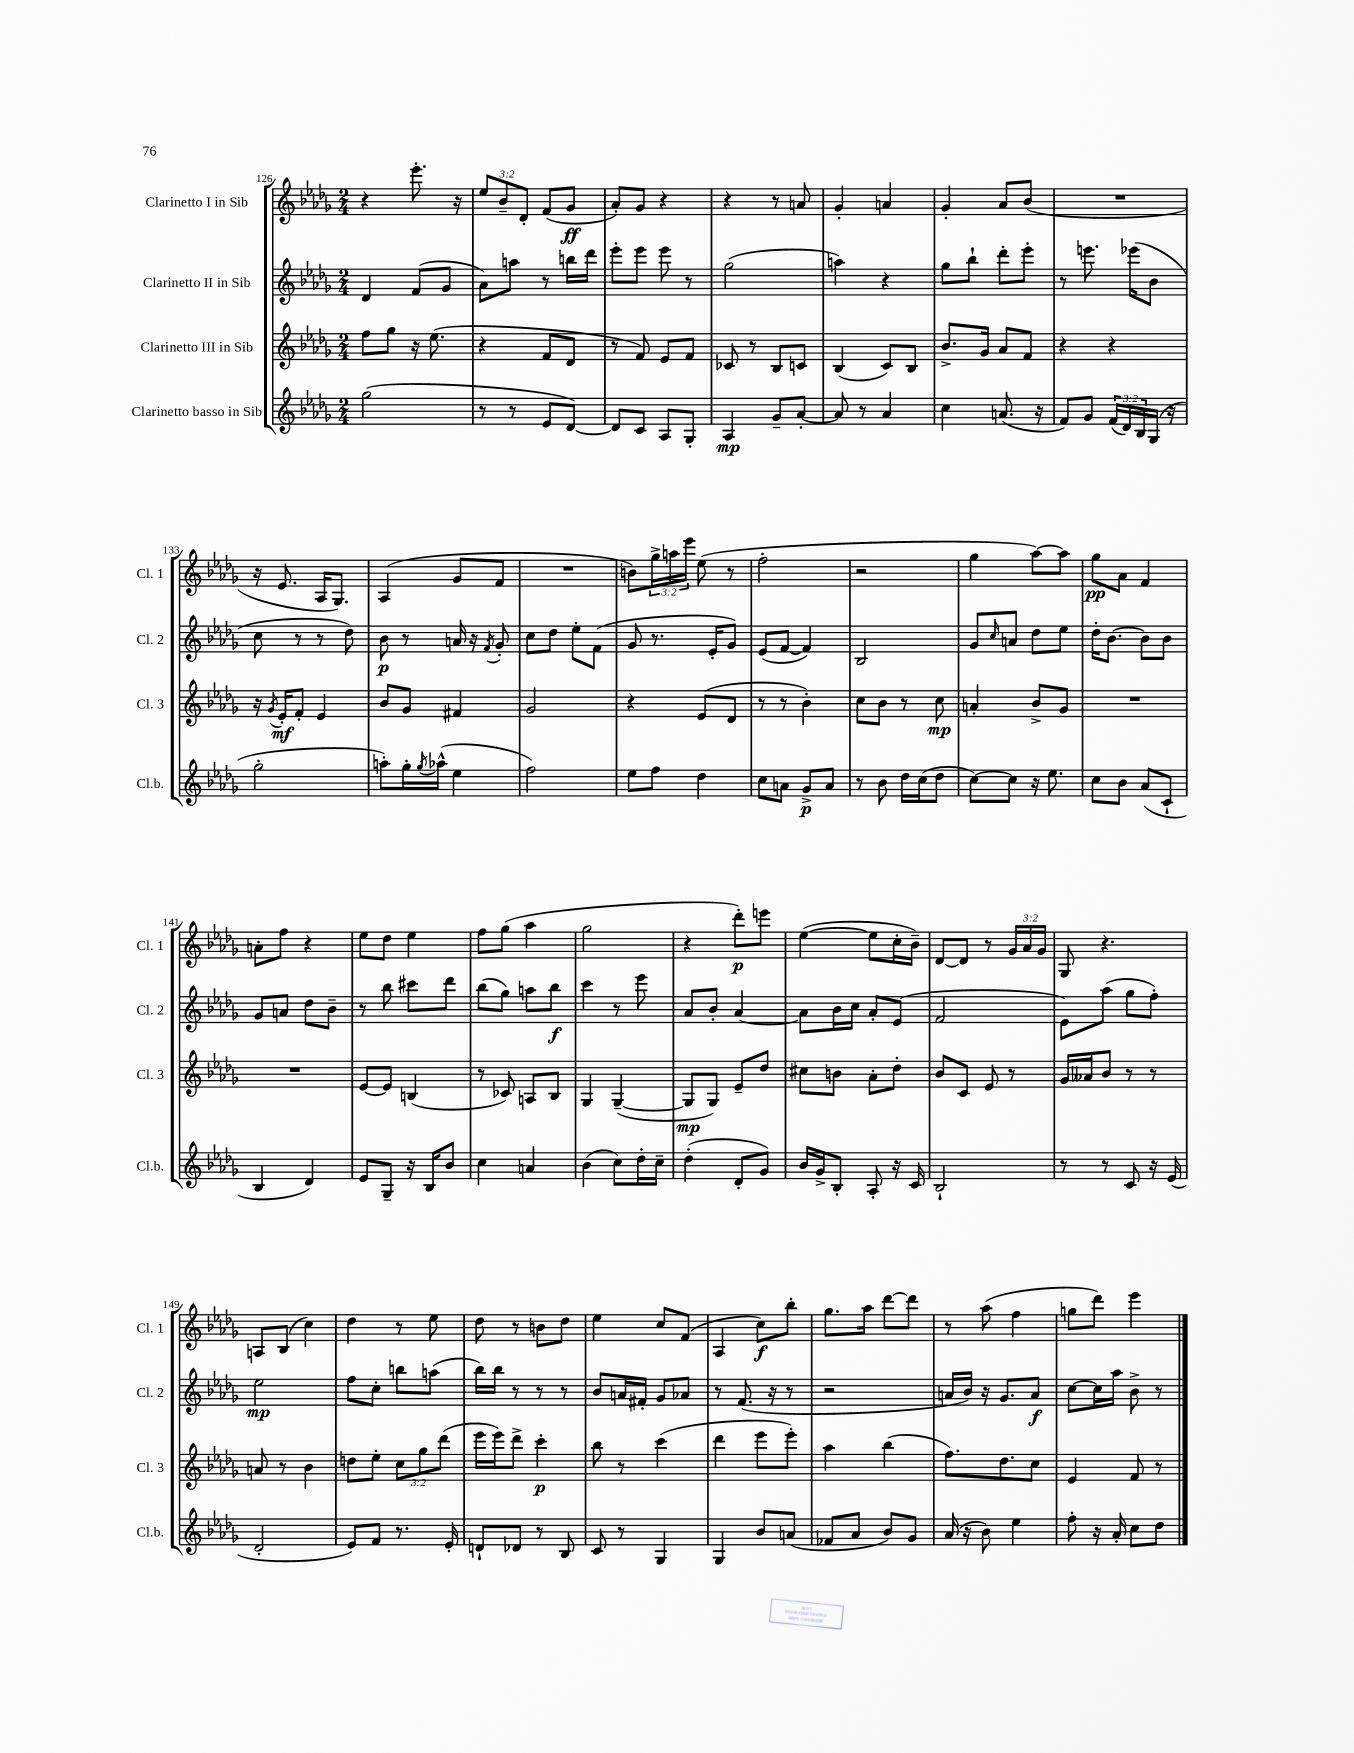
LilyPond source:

<<
\new StaffGroup <<
\new Staff = "s0" \with { instrumentName = "Clarinetto I in Sib" shortInstrumentName = "Cl. 1" } {
    \clef treble \key des \major \numericTimeSignature \time 2/4 \override Staff.TupletNumber.text = #tuplet-number::calc-fraction-text
    r4 ees'''8.-. r16 |
    \tuplet 3/2 { ees''8 bes'8-- des'8-. } f'8( ges'8\ff |
    aes'8-.) ges'8 r4 |
    r4 r8 a'8 |
    ges'4-. a'4 |
    ges'4-. aes'8 bes'8( |
    R2 |
    r16 ees'8. aes16 ges8.) |
    aes4( ges'8 f'8 |
    R2 |
    b'8) \tuplet 3/2 { ges''16-> a''16 ees'''16 } ees''8( r8 |
    f''2-. |
    r2 |
    ges''4 aes''8~) aes''8 |
    ges''8\pp aes'8 f'4 |
    a'8-. f''8 r4 |
    ees''8 des''8 ees''4 |
    f''8 ges''8( aes''4 |
    ges''2 |
    r4 des'''8-.\p) e'''8 |
    ees''4~( ees''8 c''16-. bes'16--) |
    des'8~ des'8 r8 \tuplet 3/2 { ges'16 aes'16 ges'16 } |
    ges8 r4. |
    a8 bes8( c''4) |
    des''4 r8 ees''8 |
    des''8 r8 b'8 des''8 |
    ees''4 c''8 f'8( |
    aes4 c''8\f) bes''8-. |
    ges''8. aes''16 des'''8~ des'''8 |
    r8 aes''8( f''4 |
    g''8 des'''8) ees'''4 \bar "|." |
}
\new Staff = "s1" \with { instrumentName = "Clarinetto II in Sib" shortInstrumentName = "Cl. 2" } {
    \clef treble \key des \major \numericTimeSignature \time 2/4
    des'4 f'8( ges'8 |
    aes'8) a''8 r8 b''16 des'''16 |
    ees'''8-. ees'''8 ees'''8 r8 |
    ges''2( |
    a''4) r4 |
    ges''8 bes''8-! des'''8-. ees'''8-. |
    r8 e'''8. ees'''16( bes'8 |
    c''8 r8 r8 des''8) |
    bes'8\p r8 a'16 r16 \acciaccatura { f'8 } ges'8-. |
    c''8 des''8 ees''8-. f'8( |
    ges'8 r8. ees'16-. ges'8) |
    ees'8( f'8~ f'4) |
    bes2 |
    ges'8 \grace { c''16 } a'8 des''8 ees''8 |
    des''16-. bes'8.~ bes'8 bes'8 |
    ges'8 a'8 des''8 bes'8-- |
    r8 bes''8 cis'''8 des'''8 |
    bes''8( ges''8) a''8 bes''8\f |
    c'''4 r8 ees'''8 |
    aes'8 bes'8-. aes'4~ |
    aes'8 bes'16 c''16 aes'8-. ees'8( |
    f'2 |
    ees'8) aes''8( ges''8 f''8-.) |
    ees''2\mp |
    f''8 c''8-. b''8 a''8( |
    bes''16) bes''16 r8 r8 r8 |
    bes'8 a'16 fis'16-. ges'8 aes'8 |
    r8 f'8.( r16 r8 |
    r2 |
    a'16 bes'16) r16 ges'8. a'8\f |
    c''8~ c''16 aes''16 bes'8-> r8 \bar "|." |
}
\new Staff = "s2" \with { instrumentName = "Clarinetto III in Sib" shortInstrumentName = "Cl. 3" } {
    \clef treble \key des \major \numericTimeSignature \time 2/4 \override Staff.TupletNumber.text = #tuplet-number::calc-fraction-text
    f''8 ges''8 r16 ees''8.( |
    r4 f'8 des'8 |
    r8 f'8) ees'8 f'8 |
    ces'8 r8 bes8 c'8 |
    bes4( c'8) bes8 |
    bes'8.-> ges'16 aes'8 f'8 |
    r4 r4 |
    r16 \acciaccatura { ges'8 } ees'16-.\mf f'8-. ees'4 |
    bes'8 ges'8 fis'4 |
    ges'2 |
    r4 ees'8( des'8 |
    r8 r8 bes'4-.) |
    c''8 bes'8 r8 c''8\mp |
    a'4-. bes'8-> ges'8 |
    R2 |
    R2 |
    ees'8~ ees'8 b4( |
    r8 ces'8) a8 bes8 |
    ges4 ges4~--( |
    ges8\mp ges8) ees'8-- des''8 |
    cis''8 b'8 aes'8-. des''8-. |
    bes'8 c'8 ees'8 r8 |
    ges'16 aeses'16 bes'8 r8 r8 |
    a'8 r8 bes'4 |
    d''8 ees''8-. \tuplet 3/2 { c''8 ges''8 des'''8( } |
    ees'''16 ees'''16) des'''8-> c'''4-.\p |
    bes''8 r8 c'''4( |
    des'''4 ees'''8 ees'''8-.) |
    aes''4 bes''4( |
    f''8.) des''8. c''8 |
    ees'4 f'8 r8 \bar "|." |
}
\new Staff = "s3" \with { instrumentName = "Clarinetto basso in Sib" shortInstrumentName = "Cl.b." } {
    \clef treble \key des \major \numericTimeSignature \time 2/4 \override Staff.TupletNumber.text = #tuplet-number::calc-fraction-text
    ges''2( |
    r8 r8 ees'8 des'8~) |
    des'8 c'8 aes8 ges8-. |
    aes4\mp ges'8-- aes'8~-. |
    aes'8 r8 aes'4 |
    c''4 a'8.( r16 |
    f'8) ges'8 \tuplet 3/2 { f'16( des'16) bes16 } ges16( r16 |
    ges''2-. |
    a''8-.) ges''16-. \acciaccatura { ges''8 } aes''16-^( ees''4 |
    f''2) |
    ees''8 f''8 des''4 |
    c''8 a'8 ges'8->\p a'8 |
    r8 bes'8 des''16 c''16( des''8 |
    c''8~) c''8 r16 ees''8. |
    c''8 bes'8 aes'8( c'8-! |
    bes4 des'4) |
    ees'8 ges8-- r16 bes16 bes'8 |
    c''4 a'4 |
    bes'4( c''8) des''16-. c''16-- |
    des''4-.( des'8-. ges'8) |
    bes'16 ges'16-> bes8-. aes8-. r16 c'16 |
    bes2-! |
    r8 r8 c'8 r16 ees'16( |
    des'2-. |
    ees'8) f'8 r8. ees'16-. |
    d'8-! des'8 r8 bes8 |
    c'8 r8 ges4 |
    ges4 bes'8 a'8( |
    fes'8 aes'8 bes'8) ges'8 |
    aes'16( r16 bes'8) ees''4 |
    f''8-. r16 aes'16-. c''8 des''8 \bar "|." |
}
>>
>>
\layout { \context { \Score currentBarNumber = #126 } }
